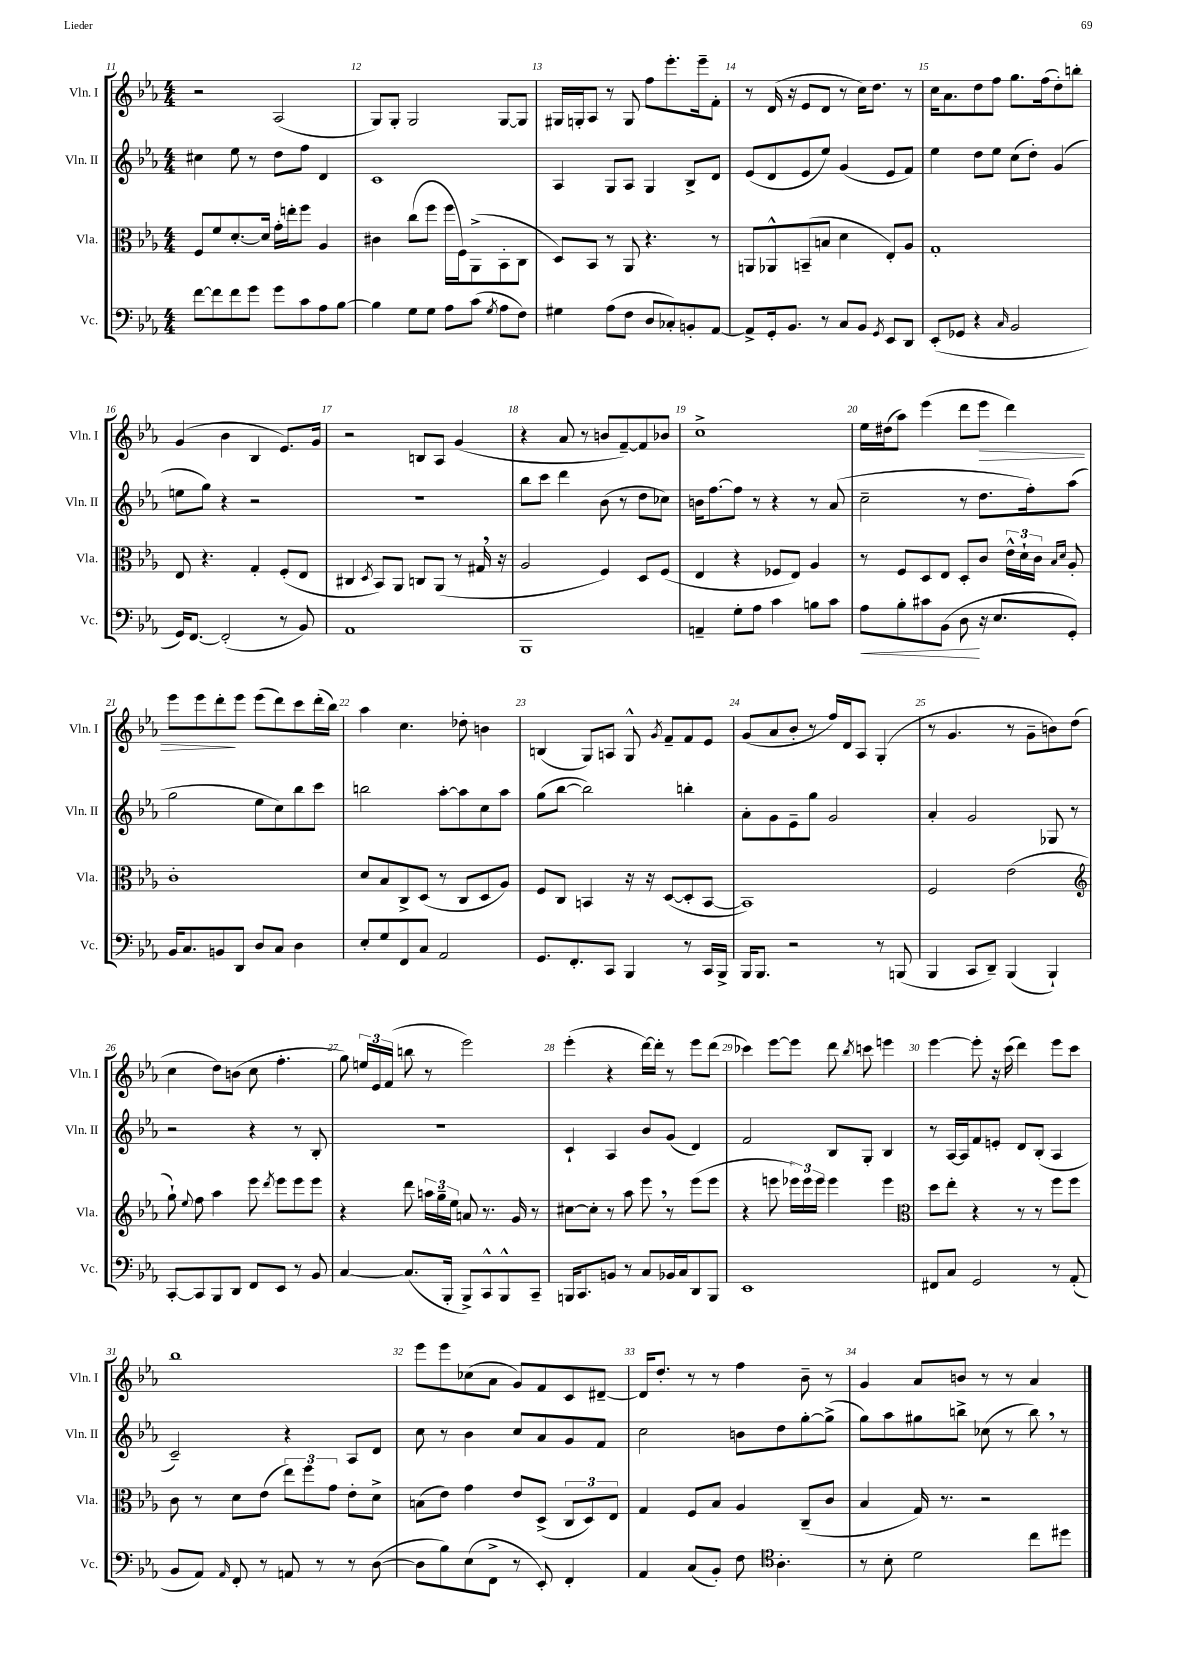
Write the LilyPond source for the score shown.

<<
\new StaffGroup <<
\new Staff = "s0" \with { instrumentName = "Vln. I" shortInstrumentName = "Vln. I" } {
    \clef treble \key ees \major \numericTimeSignature \time 4/4
    \autoBeamOff r2 aes2( |
    g8[) g8]-. g2 g8[~ g8] |
    gis16[ g16-. aes8] r8 g8 f''8[ ees'''8.-. ees'''16-- f'8]-. |
    r8 d'16( r16 ees'8[ d'8] r8 c''16[) d''8.] r8 |
    c''16[ aes'8. d''8 f''8] g''8.[ f''16( d''8-.) b''8]-. |
    g'4( bes'4 bes4 ees'8.[) g'16] |
    r2 b8[ aes8] g'4( |
    r4 aes'8 r8 b'8[ f'8~--) f'8 bes'8] |
    c''1-> |
    ees''16[ dis''16( aes''8]) ees'''4( d'''8[ ees'''8]\> d'''4) |
    ees'''8[ ees'''8 d'''8-.\! ees'''8] ees'''8[( d'''8) c'''8 d'''16-.( bes''16]) |
    aes''4 c''4. des''8-. b'4 |
    b4( g8[) a8] g8-^ \acciaccatura { g'8 } f'8[-- f'8 ees'8] |
    g'8[( aes'8 bes'8]-. r8 f''16[) d'16 aes8] g4-.( |
    r8 g'4. r8 g'8[-- b'8) d''8]( |
    c''4 d''8[) b'8]( c''8 f''4.-. |
    g''8) \tuplet 3/2 { e''16[ ees'16 f'16]( } b''8 r8 ees'''2) |
    ees'''4-.( r4 d'''16[~) d'''16]-. r8 ees'''8[ d'''8]( |
    ces'''4) ees'''8[~ ees'''8] d'''8 \acciaccatura { bes''8 } c'''8 e'''4 |
    ees'''4~ ees'''8-. r16 c'''16( d'''4) ees'''8[ c'''8] |
    bes''1 |
    ees'''8[ ees'''8 ces''8( aes'8] g'8[) f'8 c'8 dis'8]~-- |
    dis'16[ d''8.]-. r8 r8 f''4 bes'8-- r8 |
    g'4 aes'8[ b'8] r8 r8 aes'4 \bar "|." |
}
\new Staff = "s1" \with { instrumentName = "Vln. II" shortInstrumentName = "Vln. II" } {
    \clef treble \key ees \major \numericTimeSignature \time 4/4
    \autoBeamOff cis''4 ees''8 r8 d''8[ f''8] d'4 |
    c'1 |
    aes4 g8[ aes8] g4 bes8[-> d'8] |
    ees'8[( d'8 ees'8 ees''8]) g'4( ees'8[ f'8]) |
    ees''4 d''8[ ees''8] c''8[( d''8]-.) g'4( |
    e''8[ g''8]) r4 r2 |
    r1 |
    bes''8[ c'''8] d'''4 bes'8( r8 d''8[ ces''8]) |
    b'16[ f''8.~ f''8] r8 r4 r8 aes'8( |
    c''2-- r8 d''8.[ f''16-.) aes''8]( |
    g''2 ees''8[ c''8) bes''8 c'''8] |
    b''2 aes''8[~-. aes''8 c''8 aes''8] |
    g''8[( bes''8]~ bes''2) b''4-. |
    aes'8[-. g'8 ees'8-- g''8] g'2 |
    aes'4-. g'2 ges8 r8 |
    r2 r4 r8 bes8-. |
    r1 |
    c'4-! aes4 bes'8[ g'8]( d'4) |
    f'2 bes8[ g8]-. bes4 |
    r8 aes16[~ aes16 f'8 e'8]-. d'8[ bes8]-.( aes4 |
    c'2--) r4 aes8[ d'8] |
    c''8 r8 bes'4 c''8[ aes'8 g'8 f'8] |
    c''2 b'8[ d''8 g''8~-. g''8]->( |
    g''8[) aes''8 gis''8 b''8]-> ces''8( r8 b''8) \breathe r8 \bar "|." |
}
\new Staff = "s2" \with { instrumentName = "Vla." shortInstrumentName = "Vla." } {
    \clef alto \key ees \major \numericTimeSignature \time 4/4
    \autoBeamOff f8[ f'8 d'8.~-. d'16] g'16[-. e''16-. f''8] aes4 |
    cis'4 c''8[( f''8] f''16[ f16) aes,8->( bes,8-. c8] |
    d8[) bes,8] r8 aes,8 r4. r8 |
    a,8[ aes,8-^ b,8--( b8] d'4 ees8[-.) aes8] |
    g1-. |
    ees8 r4. g4-. f8[-.( ees8] |
    cis4 \acciaccatura { d8 } bes,8[) aes,8] c8[ aes,8]( r8 gis16 \breathe r16 |
    aes2 f4) d8[ f8]( |
    ees4 r4 fes8[ ees8]) aes4 |
    r8 f8[ d8 ees8] d8[-. c'8] \tuplet 3/2 { ees'16[-^ d'16-! c'16] } \grace { bes16[ d'16] } aes8-. |
    c'1-. |
    d'8[ bes8 c8-> d8]( r8 c8[ d8 aes8]) |
    f8[ c8] b,4 r16 r16 d8[~( d8-. b,8]~ |
    b,1) |
    f2 ees'2( |
    \clef treble g''8-!) \appoggiatura { ees''8 } f''8 aes''4 ees'''8 \acciaccatura { d'''8 } ees'''8[ ees'''8 ees'''8] |
    r4 d'''8 \tuplet 3/2 { a''16[ g''16-- ees''16] } a'8 r8. g'16 r8 |
    cis''8[~ cis''8]-. r8 aes''8 ees'''8 \breathe r8 ees'''8[( ees'''8] |
    r4 e'''8 \tuplet 3/2 { ees'''16[) ees'''16 ees'''16] } ees'''4 ees'''4 |
    \clef alto d''8[ ees''8]-. r4 r8 r8 f''8[ f''8] |
    c'8 r8 d'8[ ees'8]( \tuplet 3/2 { ees''8[) f''8 g'8] } ees'8[-. d'8]-> |
    b8[( ees'8]) g'4 ees'8[ d8]->( \tuplet 3/2 { c8[ d8) ees8] } |
    g4 f8[ bes8] aes4 c8[--( c'8] |
    bes4 g16) r8. r2 \bar "|." |
}
\new Staff = "s3" \with { instrumentName = "Vc." shortInstrumentName = "Vc." } {
    \clef bass \key ees \major \numericTimeSignature \time 4/4
    \autoBeamOff f'8[~ f'8 f'8 g'8] g'8[ c'8 aes8 bes8]~ |
    bes4 g8[ g8] aes8[ c'8]( \acciaccatura { g8 } aes8[ f8]) |
    gis4 aes8[( f8] d8[ ces8-.) b,8-. aes,8]~ |
    aes,8[-> g,16-. bes,8.] r8 c8[ bes,8] \acciaccatura { g,8 } ees,8[ d,8] |
    ees,8[-.( ges,8] r4 \grace { c16 } bes,2 |
    g,16[) f,8.]~ f,2-.( r8 bes,8) |
    aes,1 |
    bes,,1 |
    a,4-- g8[-. aes8] c'4 b8[ c'8] |
    aes8[\< bes8-. cis'8 bes,8]( d8\! r16 ees8.[ g,8]-.) |
    bes,16[ c8. b,8 d,8] d8[ c8] d4 |
    ees8[-. g8 f,8 c8] aes,2 |
    g,8.[ f,8.-. c,8] bes,,4 r8 c,16[ bes,,16]-> |
    bes,,16[ bes,,8.] r2 r8 b,,8( |
    bes,,4 c,8[ d,8]--) bes,,4( bes,,4-!) |
    c,8[~-. c,8 bes,,8 d,8] f,8[ ees,8] r8 bes,8 |
    c4~ c8.[( bes,,16]-. bes,,8[->) c,8-^ bes,,8-^ c,8]-- |
    b,,16[ c,8. b,8] r8 c8[ bes,16 c16 d,8 b,,8] |
    ees,1 |
    fis,8[ c8] g,2 r8 aes,8-.( |
    bes,8[ aes,8]) \grace { aes,16 } f,8-. r8 a,8 r8 r8 d8~( |
    d8[ bes8) ees8( f,8]-> r8 ees,8-.) f,4-. |
    aes,4 c8[( bes,8]-.) f8 \clef tenor aes4.-. |
    r8 bes8-. d'2 c''8[ dis''8] \bar "|." |
}
>>
>>
\layout { \context { \Score currentBarNumber = #11 \override BarNumber.break-visibility = ##(#f #t #t) barNumberVisibility = #all-bar-numbers-visible } }
